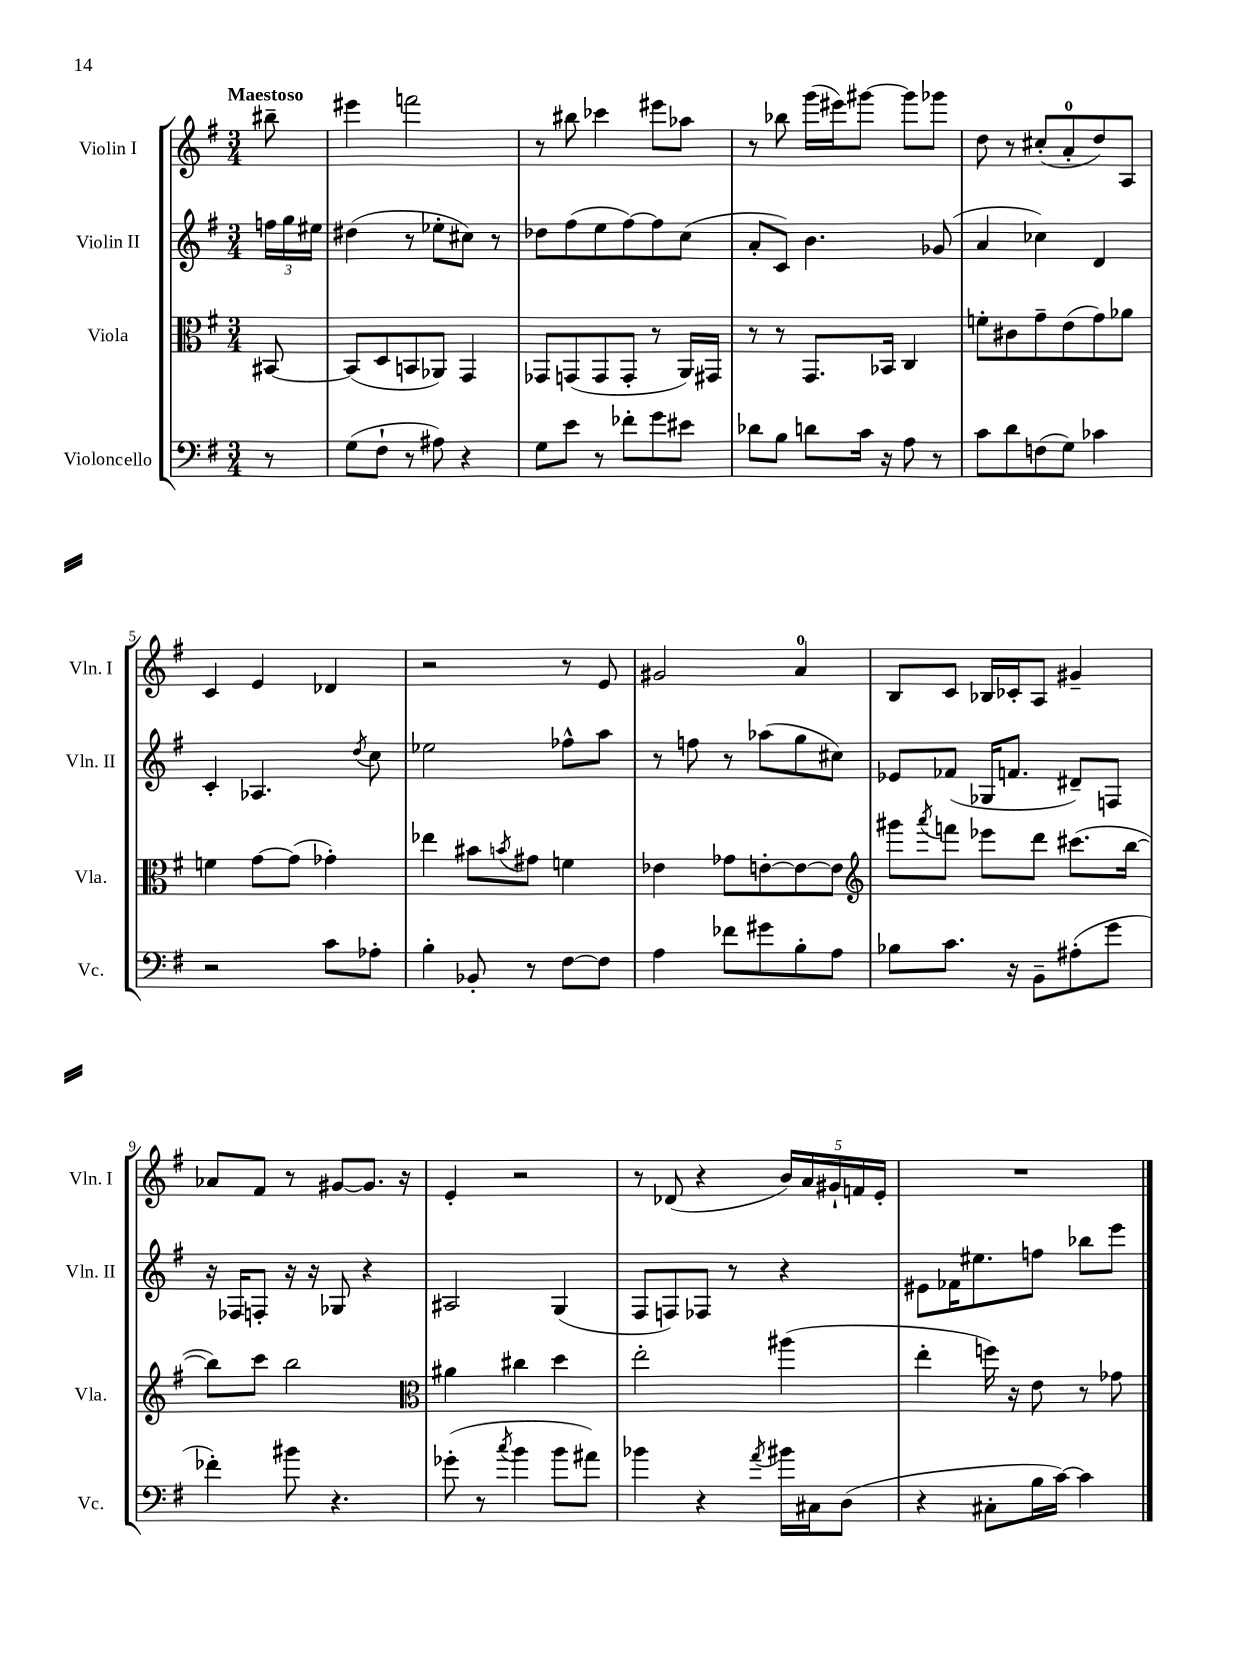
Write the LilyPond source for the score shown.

<<
\new StaffGroup <<
\new Staff = "s0" \with { instrumentName = "Violin I" shortInstrumentName = "Vln. I" } {
    \clef treble \key g \major \numericTimeSignature \time 3/4 \partial 8 \tempo "Maestoso"
    bis''8-- |
    eis'''4 f'''2 |
    r8 bis''8 ces'''4 eis'''8 aes''8 |
    r8 bes''8 g'''16( eis'''16) gis'''8~ gis'''8 ges'''8 |
    d''8 r8 cis''8-.( a'8-0-. d''8) a8 |
    c'4 e'4 des'4 |
    r2 r8 e'8 |
    gis'2 a'4-0 |
    b8 c'8 bes16 ces'16-. a8 gis'4-- |
    aes'8 fis'8 r8 gis'8~ gis'8. r16 |
    e'4-. r2 |
    r8 des'8( r4 \tuplet 5/4 { b'16) a'16 gis'16-! f'16 e'16-. } |
    R2. \bar "|." |
}
\new Staff = "s1" \with { instrumentName = "Violin II" shortInstrumentName = "Vln. II" } {
    \clef treble \key g \major \numericTimeSignature \time 3/4 \partial 8
    \tuplet 3/2 { f''16 g''16 eis''16 } |
    dis''4( r8 ees''8-. cis''8) r8 |
    des''8 fis''8( e''8 fis''8~) fis''8 c''8( |
    a'8-. c'8) b'4. ges'8( |
    a'4 ces''4) d'4 |
    c'4-. aes4. \acciaccatura { d''8 } c''8 |
    ees''2 fes''8-^ a''8 |
    r8 f''8 r8 aes''8( g''8 cis''8) |
    ees'8 fes'8( ges16 f'8. dis'8--) f8 |
    r16 fes16 f8-. r16 r16 ges8 r4 |
    ais2 g4( |
    fis8 f8) fes8 r8 r4 |
    eis'8 fes'16 eis''8. f''8 bes''8 e'''8 \bar "|." |
}
\new Staff = "s2" \with { instrumentName = "Viola" shortInstrumentName = "Vla." } {
    \clef alto \key g \major \numericTimeSignature \time 3/4 \partial 8
    bis,8~ |
    bis,8( d8 b,8 aes,8) g,4 |
    ges,8 g,8( g,8 g,8-. r8 a,16) gis,16 |
    r8 r8 g,8. bes,16 c4 |
    f'8-. cis'8 g'8-- e'8( g'8) aes'8 |
    f'4 g'8~ g'8( ges'4-.) |
    ees''4 bis'8 \acciaccatura { b'8 } gis'8 f'4 |
    ees'4 ges'8 e'8~-. e'8~ e'8 |
    \clef treble gis'''8 \acciaccatura { a'''8 } f'''8 ees'''8 d'''8 cis'''8.( b''16~ |
    b''8) c'''8 b''2 |
    \clef alto ais'4 cis''4 d''4 |
    e''2-. ais''4( |
    e''4-. f''16) r16 e'8 r8 ges'8 \bar "|." |
}
\new Staff = "s3" \with { instrumentName = "Violoncello" shortInstrumentName = "Vc." } {
    \clef bass \key g \major \numericTimeSignature \time 3/4 \partial 8
    r8 |
    g8( fis8-! r8 ais8) r4 |
    g8 e'8 r8 fes'8-. g'8 eis'8 |
    des'8 b8 d'8 c'16 r16 a8 r8 |
    c'8 d'8 f8( g8) ces'4 |
    r2 c'8 aes8-. |
    b4-. bes,8-. r8 fis8~ fis8 |
    a4 fes'8 gis'8 b8-. a8 |
    bes8 c'8. r16 b,8-- ais8-.( g'8 |
    fes'4-.) bis'8 r4. |
    ges'8-.( r8 \acciaccatura { c''8 } b'4 b'8 ais'8) |
    bes'4 r4 \acciaccatura { a'8 } bis'16 cis16 d8( |
    r4 cis8-. b16 c'16~) c'4 \bar "|." |
}
>>
>>
